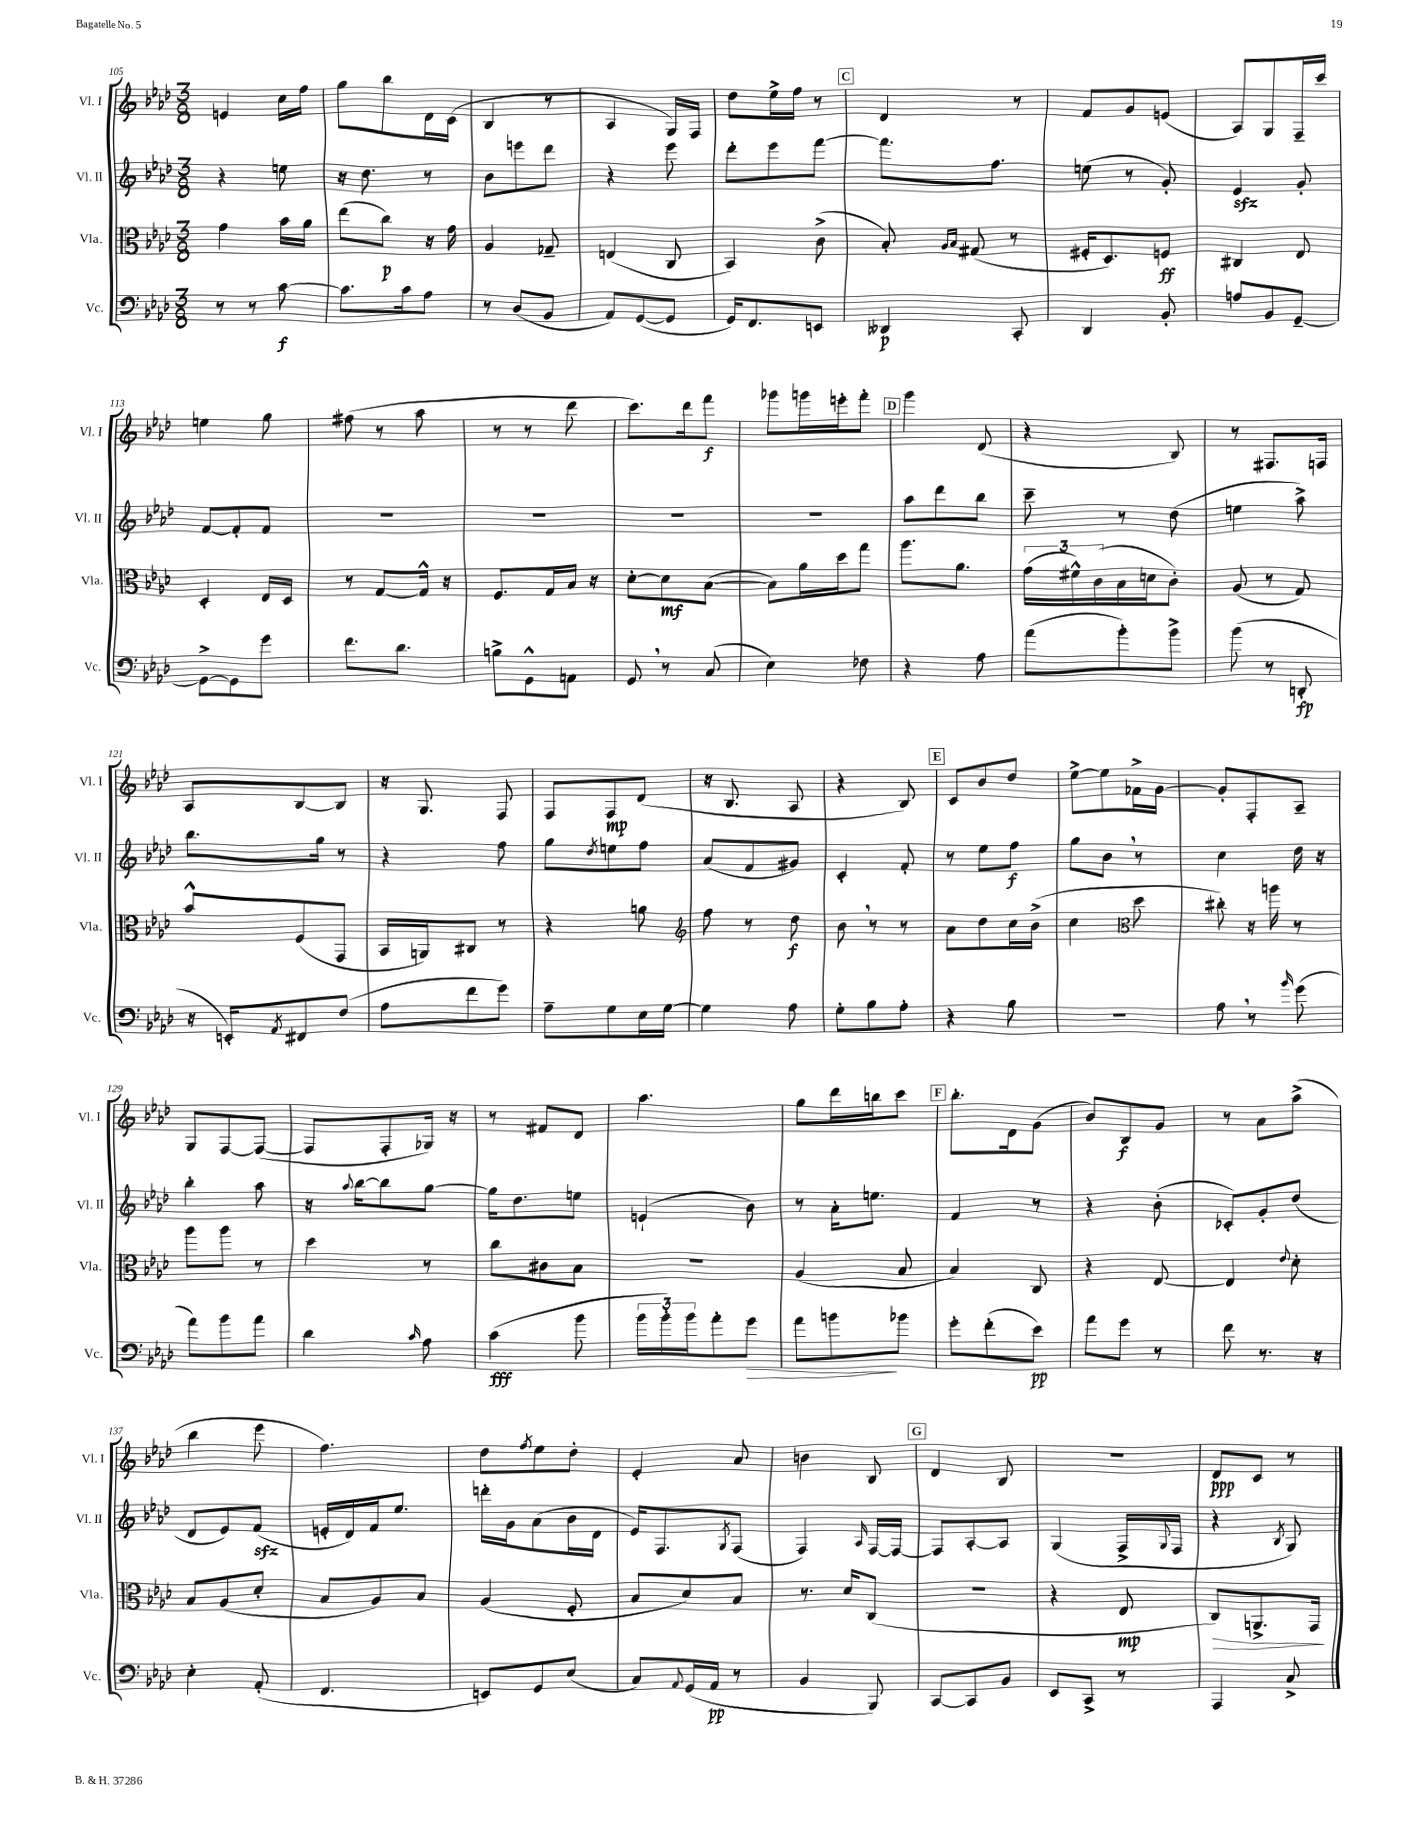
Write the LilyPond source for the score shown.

<<
\new StaffGroup <<
\new Staff = "s0" \with { instrumentName = "Vl. I" shortInstrumentName = "Vl. I" } {
    \clef treble \key aes \major \numericTimeSignature \time 3/8
    e'4 c''16 f''16 |
    g''8 bes''8 des'16 c'16( |
    bes4 r8 |
    aes4 g16) f16 |
    des''8 ees''16-> f''16 r8 |
    \mark \markup { \box "C" } des'4 r8 |
    f'8 g'8 e'8( |
    aes8) g8 f16-- c'''16 |
    e''4 g''8 |
    fis''8( r8 aes''8 |
    r8 r8 des'''8 |
    c'''8.) des'''16 f'''8\f |
    ges'''8 g'''16 e'''16-. f'''8-. |
    \mark \markup { \box "D" } g'''4 des'8( |
    r4 bes8) |
    r8 fis8. f16 |
    aes8 bes8~ bes8 |
    r16 g8. f8 |
    f8 f8\mp des'8( |
    r16 bes8. aes8 |
    r4 bes8) |
    \mark \markup { \box "E" } c'8 bes'8 des''8 |
    ees''8~-> ees''8 fes'16-> g'16~ |
    g'8-. f8-. aes8-- |
    g8 f8~ f8~( |
    f8 f8-. ges16) r16 |
    r8 fis'8 des'8 |
    aes''4. |
    g''8 des'''16 b''16 c'''8 |
    \mark \markup { \box "F" } bes''8.-. des'16 g'8( |
    bes'8) bes8\f g'8 |
    r8 aes'8 aes''8->( |
    bes''4 ees'''8 |
    f''4.) |
    des''8 \acciaccatura { f''8 } ees''8 des''8-. |
    ees'4-. aes'8 |
    b'4 bes8 |
    \mark \markup { \box "G" } des'4 bes8 |
    R4. |
    des'8\ppp c'8 r8 \bar "|." |
}
\new Staff = "s1" \with { instrumentName = "Vl. II" shortInstrumentName = "Vl. II" } {
    \clef treble \key aes \major \numericTimeSignature \time 3/8
    r4 e''8 |
    r16 des''8. r8 |
    bes'8 e'''8 des'''8 |
    r4 ees'''8 |
    des'''8-. ees'''8 f'''8~ |
    \mark \markup { \box "C" } f'''8. f''8. |
    e''8( r8 g'8-.) |
    ees'4\sfz g'8-. |
    f'8~ f'8-. f'8 |
    R4. |
    R4. |
    R4. |
    R4. |
    \mark \markup { \box "D" } aes''8 des'''8 bes''8 |
    c'''8-- r8 des''8( |
    e''4 aes''8->) |
    bes''8. g''16 r8 |
    r4 f''8 |
    g''8 \acciaccatura { des''8 } e''8 f''8 |
    aes'8( f'8 gis'8) |
    c'4-. f'8-. |
    \mark \markup { \box "E" } r8 ees''8 f''8\f |
    g''8 bes'8 \breathe r8 |
    c''4 des''16 r16 |
    bes''4-. aes''8 |
    r16 \appoggiatura { aes''8 } bes''16~ bes''8 g''8~ |
    g''16 des''8. e''8 |
    e'4-!( bes'8) |
    r8 aes'16-. e''8. |
    \mark \markup { \box "F" } f'4 r8 |
    r4 bes'8-.( |
    ces'8-.) g'8-. des''8( |
    des'8 ees'8) f'8\sfz( |
    e'16-. des'16) f'16 ees''8. |
    d'''16-. g'16 aes'8( bes'16 des'16 |
    ees'16) f8. \acciaccatura { g8 } f8( |
    f4) \grace { aes16 } f16~ f16~ |
    \mark \markup { \box "G" } f8 aes8~-. aes8 |
    g4( f16-> \appoggiatura { g8 } f16 |
    r4 \acciaccatura { bes8 } g8) \bar "|." |
}
\new Staff = "s2" \with { instrumentName = "Vla." shortInstrumentName = "Vla." } {
    \clef alto \key aes \major \numericTimeSignature \time 3/8
    g'4 bes'16 aes'16 |
    ees''8( c''8\p) r16 g'16 |
    aes4 ges8-- |
    e4( c8 |
    bes,4) c'8->( |
    \mark \markup { \box "C" } bes8-.) \grace { aes16 bes16 } gis8( r8 |
    fis16-. des8.) f8\ff |
    cis4 ees8 |
    des4-. ees16 des16 |
    r8 g8~ g16-^ r16 |
    f8. g16 bes16 r16 |
    des'8~-. des'8\mf bes8~( |
    bes8) aes'16 des''16 g''8 |
    \mark \markup { \box "D" } aes''8. aes'8. |
    \tuplet 3/2 { g'16( fis'16-^) c'16( } bes16 d'16 c'8-.) |
    aes8( r8 g8) |
    bes'8-^ f8( g,8 |
    bes,16 a,16) cis8 r8 |
    r4 a'8 |
    \clef treble f''8 r8 des''8\f |
    bes'8 \breathe r8 r8 |
    \mark \markup { \box "E" } aes'8 des''8 c''16 bes'16->( |
    c''4 \clef alto des''8 |
    cis''8-.) r16 a''16 r8 |
    aes''8 aes''8 r8 |
    des''4 r8 |
    c''8 cis'8 bes8 |
    R4. |
    aes4( bes8 |
    \mark \markup { \box "F" } bes4) c8 |
    r4 ees8~ |
    ees4 \appoggiatura { ees'8 } des'8-. |
    bes8 aes8( des'8-. |
    bes8 aes8) bes8 |
    aes4( f8-. |
    bes8 des'8) bes8 |
    r8. des'16 c8( |
    \mark \markup { \box "G" } R4. |
    r4 ees8\mp |
    c8\>) a,8.-> g,16\! \bar "|." |
}
\new Staff = "s3" \with { instrumentName = "Vc." shortInstrumentName = "Vc." } {
    \clef bass \key aes \major \numericTimeSignature \time 3/8
    r8 r8 c'8~\f |
    c'8. c'16 aes8 |
    r8 des8( bes,8 |
    aes,8) g,8~( g,8 |
    g,16) f,8. e,8 |
    \mark \markup { \box "C" } deses,4\p c,8-. |
    des,4 bes,8-. |
    a8 bes,8 g,8~-- |
    g,8~-> g,8 g'8 |
    f'8. des'8. |
    b8-> g,8-^ a,8 |
    g,8 \breathe r8 c8( |
    ees4) fes8 |
    \mark \markup { \box "D" } r4 aes8 |
    aes'8( bes'8-.) bes'8-> |
    bes'8( r8 d,8-.\fp |
    r16 e,16-.) \acciaccatura { aes,8 } fis,8 f8( |
    aes8 f'8 g'8) |
    aes8-- g8 ees16 g16~ |
    g4 aes8 |
    g8-. bes8 aes8-. |
    \mark \markup { \box "E" } r4 bes8 |
    R4. |
    aes8 \breathe r8 \grace { bes'16 } g'8( |
    aes'8) bes'8 aes'8 |
    des'4 \grace { c'16 } aes8 |
    c'4\fff( bes'8 |
    \tuplet 3/2 { bes'16 bes'16-.) bes'16 } aes'8-. g'8\> |
    aes'8 b'8\! bes'8 |
    \mark \markup { \box "F" } g'8-. f'8-.( ees'8\pp) |
    aes'8 g'8 r8 |
    f'8 r8. r16 |
    ees4-. aes,8-.( |
    f,4. |
    e,8) g,8 ees8( |
    c8) \appoggiatura { aes,8 } g,16( aes,16\pp r8 |
    bes,4 bes,,8) |
    \mark \markup { \box "G" } c,8~ c,8 bes,8 |
    ees,8 c,8-> r8 |
    aes,,4 c8-> \bar "|." |
}
>>
>>
\layout { \context { \Score currentBarNumber = #105 } }
